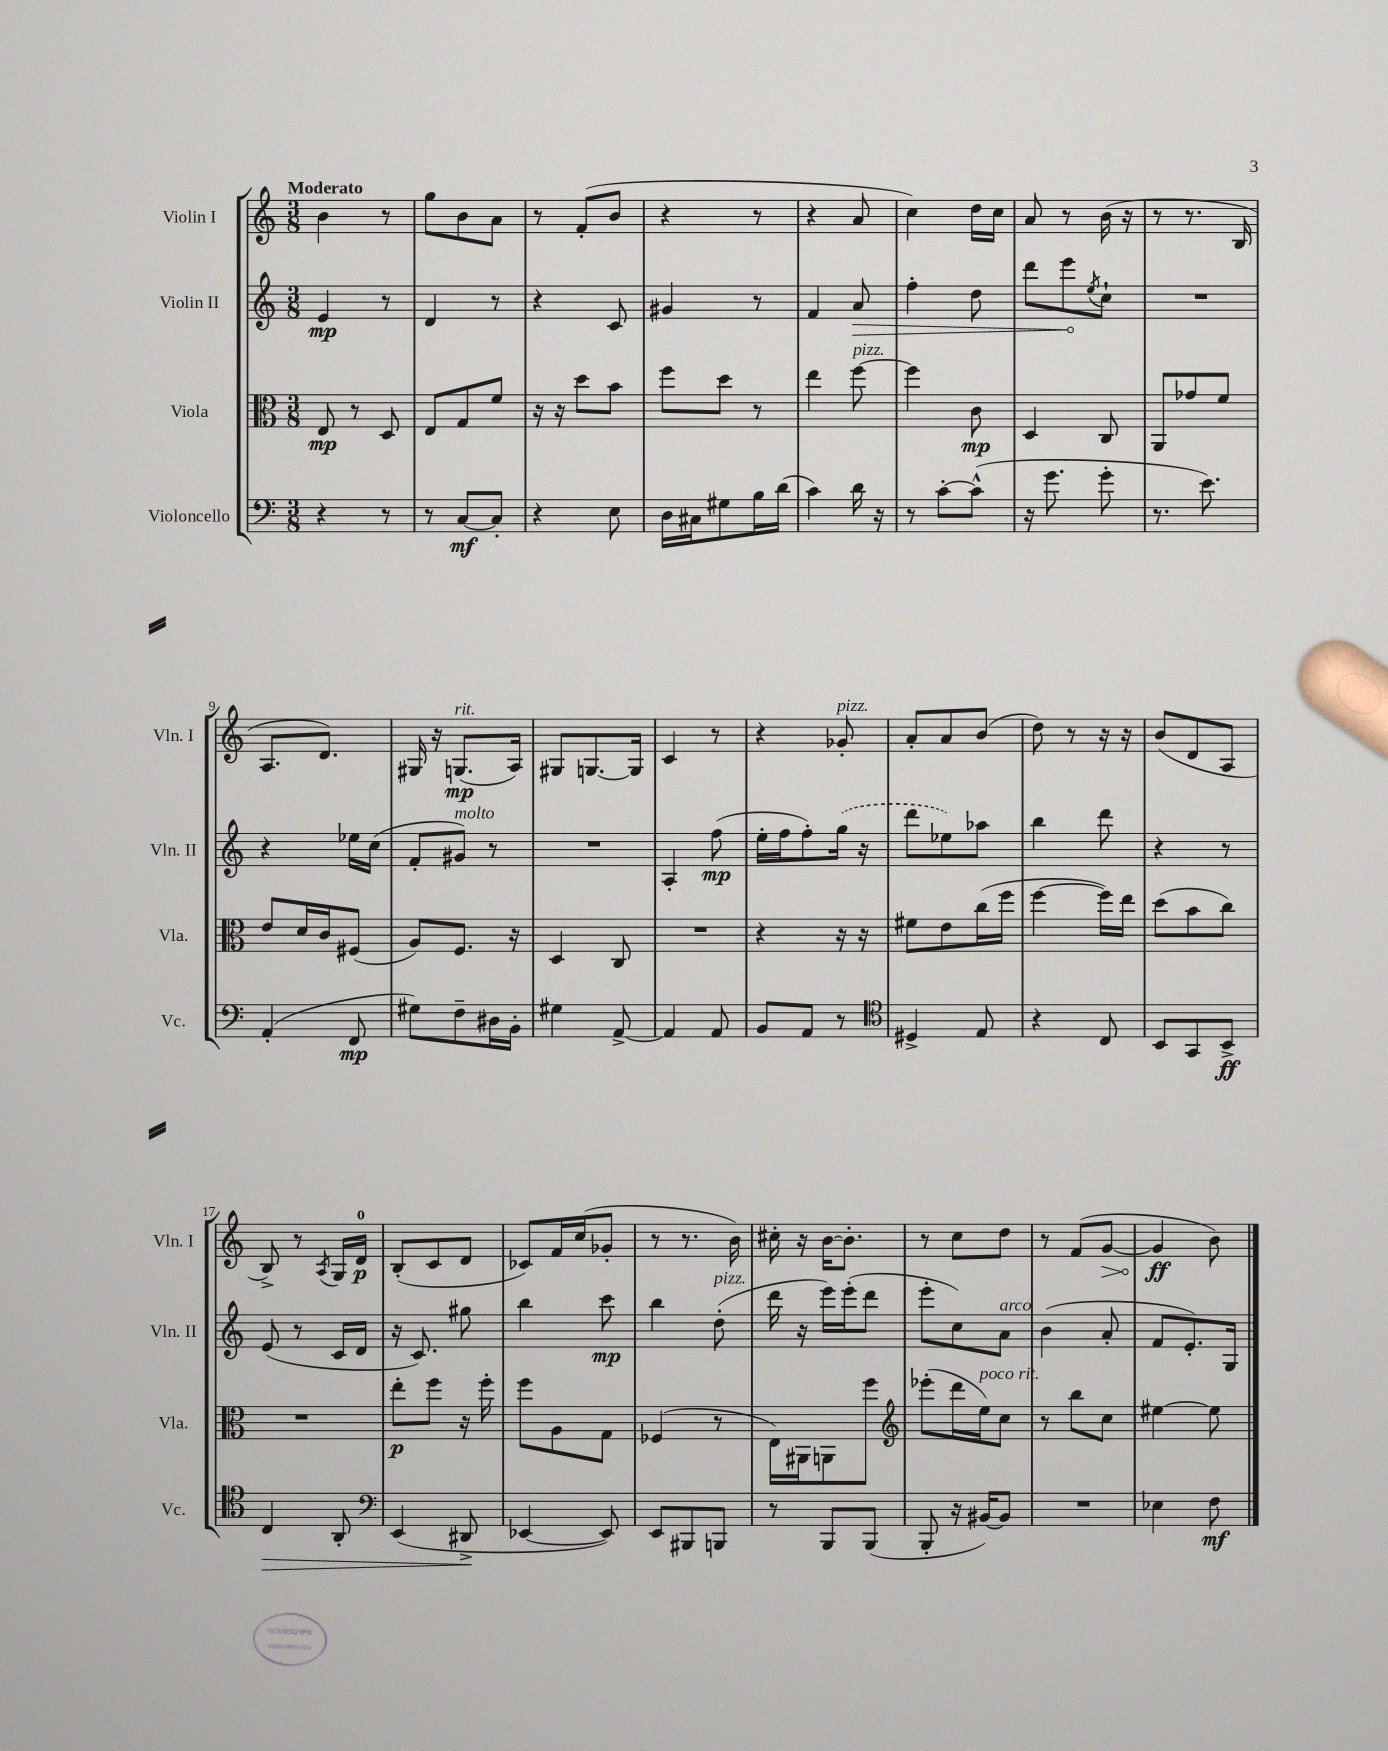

**kern	**kern	**kern	**kern
*staff4	*staff3	*staff2	*staff1
*clefF4	*clefC3	*clefG2	*clefG2
*k[]	*k[]	*k[]	*k[]
*M3/8	*M3/8	*M3/8	*M3/8
4r	8E	4e	4b
.	8r	.	.
8r	8D	8r	8r
=	=	=	=
8r	8E	4d	8gg
[8C	8G	.	8b
8C']	8f	8r	8a
=	=	=	=
4r	16r	4r	8r
.	16r	.	.
.	8dd	.	(8f'
8E	8b	8c	8b
=	=	=	=
16D	8ff	4g#	4r
16C#	.	.	.
8G#	8dd	.	.
16B	8r	8r	8r
(16d	.	.	.
=	=	=	=
4c)	4ee	4f	4r
16d	[8ff	8a	8a
16r	.	.	.
=	=	=	=
8r	4ff]	4ff'	4cc)
[8c'	.	.	.
(8c^^]	8c	8dd	16dd
.	.	.	16cc
=	=	=	=
16r	4D	8ddd	8a
8.g	.	.	.
.	.	8eee	8r
.	.	8qee	.
8g'	8C	8cc`	(16b
.	.	.	16r
=	=	=	=
8.r	8AA	4.r	8r
.	8g-	.	8.r
8.e)	.	.	.
.	8f	.	.
.	.	.	16B
=	=	=	=
(4AA'	8e	4r	8.A
.	16d	.	.
.	16c	.	8.d)
8FF	(8F#	16ee-	.
.	.	(16cc	.
=	=	=	=
8G#)	8A)	8f'	16G#
.	.	.	16r
8F~	8.F	8g#)	(8.G
16D#	.	8r	.
16BB'	16r	.	16A)
=	=	=	=
4G#	4D	4.r	8G#
.	.	.	[8.G
[8AA^	8C	.	.
.	.	.	16G]
=	=	=	=
4AA]	4.r	4A'	4c
8AA	.	(8ff	8r
=	=	=	=
8BB	4r	16ee'	4r
.	.	16ff	.
8AA	.	8ff')	.
8r	16r	(16gg	8g-'
.	16r	16r	.
=	=	=	=
*clefC4	*	*	*
4D#^	8f#	8ddd	8a'
.	8e	8ee-)	8a
8E	(16cc	8aa-	(8b
.	16ff	.	.
=	=	=	=
4r	[4ff	4bb	8dd)
.	.	.	8r
8C	16ff])	8ddd	16r
.	16ee	.	16r
=	=	=	=
8BB	(8dd	4r	(8b
8GG	8b	.	8d
8BB^	8cc)	8r	8A
=	=	=	=
4C	4.r	(8e	8B^)
.	.	8r	8r
.	.	.	8qA
8AA'	.	16c	16G
.	.	16d	16d
=	=	=	=
*clefF4	*	*	*
(4EE	8ee'	16r	(8B'
.	.	8.c)	.
.	8ff	.	8c
8DD#^	16r	8gg#	8d
.	16ff'	.	.
=	=	=	=
[4EE-	8ff	4bb	8c-)
.	8A	.	16f
.	.	.	(16cc
8EE-])	8G	8ccc	8g-'
=	=	=	=
8EE	(4F-	4bb	8r
8BBB#	.	.	8.r
8BBB	8r	(8dd'	.
.	.	.	16b)
=	=	=	=
8r	16E)	16ddd	16cc#'
.	16AA#	16r	16r
8BBB	8AA	16eee)	[16b
.	.	(16eee'	8.b']
(8BBB	8ff	8ddd	.
=	=	=	=
*	*clefG2	*	*
8BBB'	(8eee-'	8eee'	8r
16r	16ddd	8cc)	8cc
[16BB#)	16ee)	.	.
8BB#]	8cc	8a	8dd
=	=	=	=
4.r	8r	(4b	8r
.	8bb	.	(8f
.	8cc	8a'	[8g
=	=	=	=
4E-	[4ee#	8f	4g]
.	.	8.e')	.
8F	8ee#]	.	8b)
.	.	16G	.
==	==	==	==
*-	*-	*-	*-
